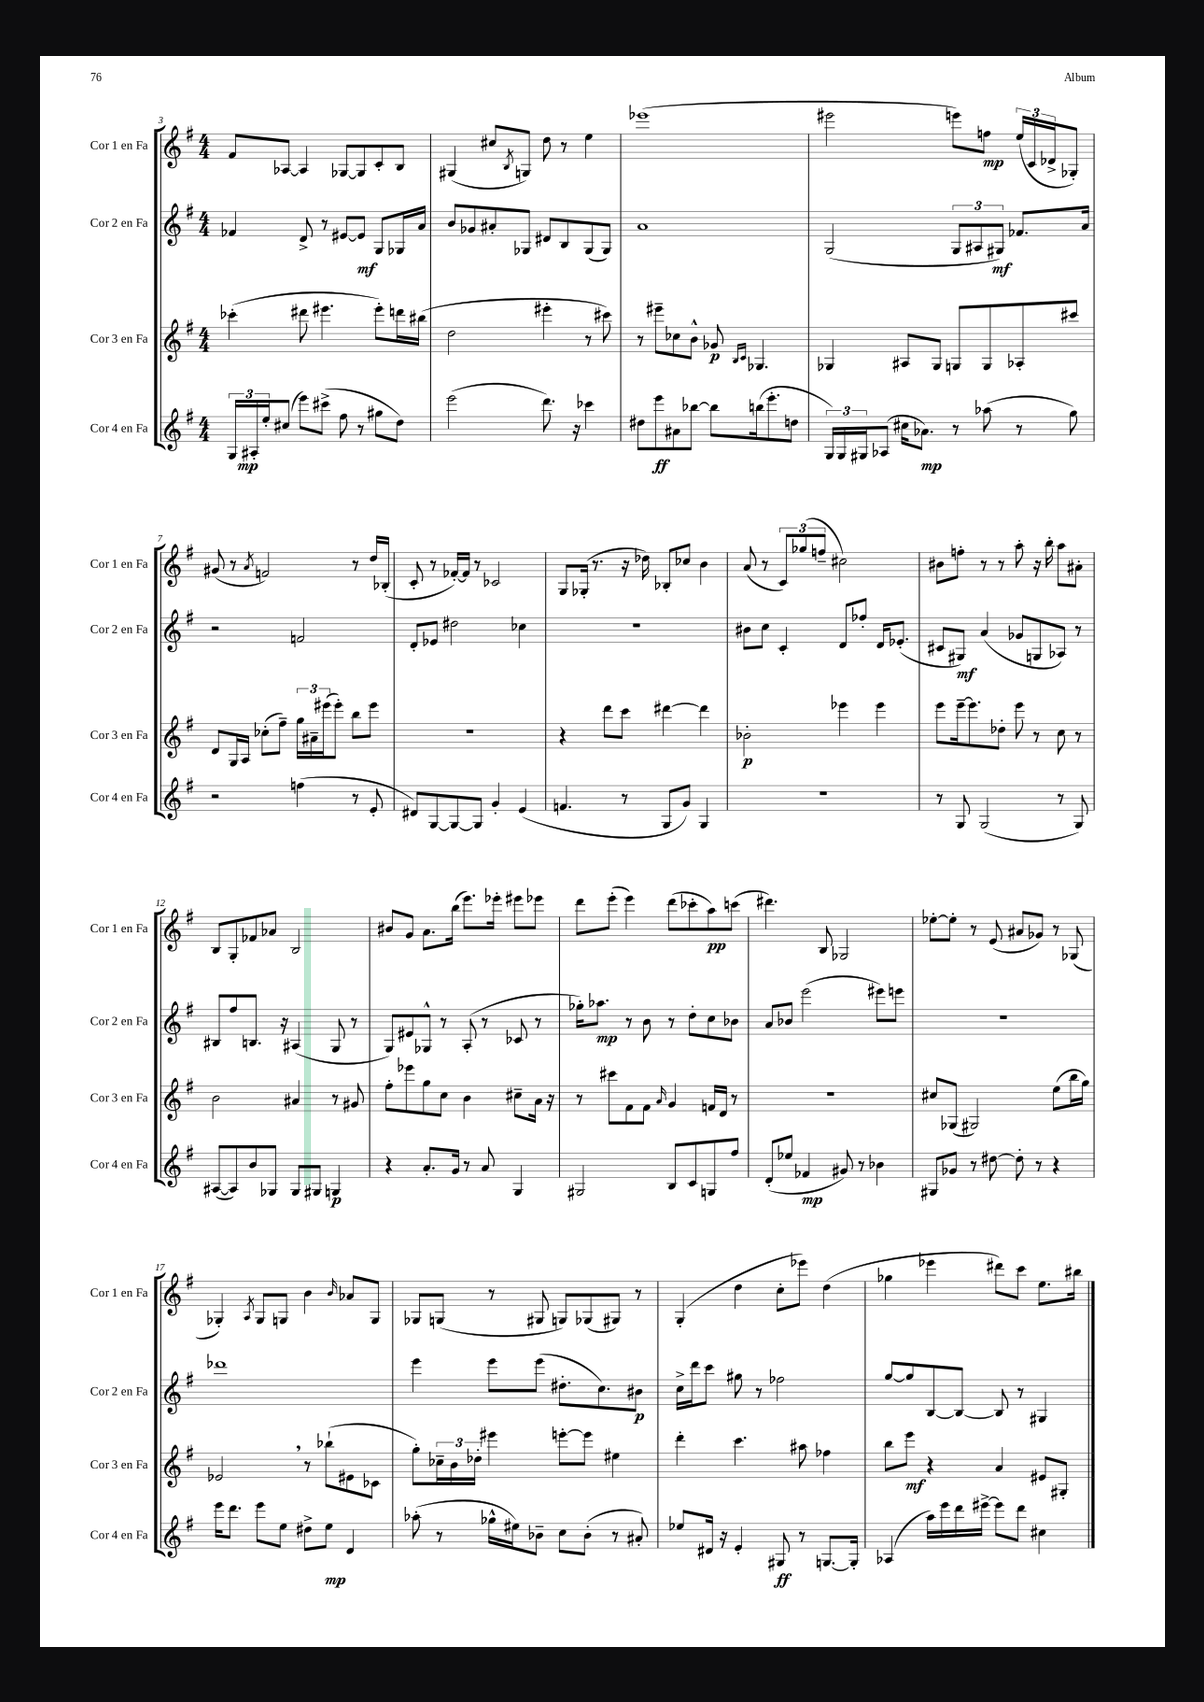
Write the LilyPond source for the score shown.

<<
\new StaffGroup <<
\new Staff = "s0" \with { instrumentName = "Cor 1 en Fa" shortInstrumentName = "Cor 1 en Fa" } {
    \clef treble \key g \major \numericTimeSignature \time 4/4
    fis'8 aes8~ aes4 ges8~ ges8 c'8-. b8 |
    gis4( cis''8 \acciaccatura { b8 } g8) d''8 r8 e''4 |
    ees'''1( |
    eis'''2 e'''8) f''8\mp \tuplet 3/2 { e''16( c'16 des'16-> } ges8-.) |
    gis'8( r8 \acciaccatura { a'8 } f'2) r8 d''16 bes16-.( |
    c'8-. r8 fes'16~-.) fes'16 r8 ces'2 |
    g8 ges16-.( r8. r16 des''16) bes8-. ces''8 b'4 |
    a'8( r8 \tuplet 3/2 { c'8) ges''8( f''8-- } cis''2) |
    bis'8 f''8-. r8 r8 a''8-. r16 b''16-. a''8 ais'8-. |
    b8 g8-. fes'8 aes'8 b2 |
    bis'8 g'8 a'8. b''16( e'''8.) ees'''16-. eis'''8 ees'''8 |
    d'''8 e'''8-.( e'''4) d'''8( ces'''8-. a''8\pp) c'''8( |
    dis'''4.) b8 ges2 |
    ees''8~-. ees''8-. r8 e'8( ais'8 ges'8) r8 ges8( |
    ges4-.) \acciaccatura { a8 } ges8 g8 b'4 \grace { b'16 } aes'8 g8 |
    ges8 g8( r8 gis8 g8) ges8( gis8) r8 |
    g4-.( d''4 c''8-. ees'''8) d''4( |
    ges''4 ees'''4 dis'''8) c'''8 e''8. bis''16 \bar "|." |
}
\new Staff = "s1" \with { instrumentName = "Cor 2 en Fa" shortInstrumentName = "Cor 2 en Fa" } {
    \clef treble \key g \major \numericTimeSignature \time 4/4
    fes'4 d'8-> r8 eis'8~ eis'8\mf g8 ges16 a'16 |
    b'8 ges'8 ais'8-. ges8 dis'8 b8 ges8( ges8) |
    a'1 |
    g2( \tuplet 3/2 { g8 ais8 gis8\mf) } fes'8. a'16 |
    r2 f'2 |
    d'8-. ees'8 dis''2 ces''4 |
    R1 |
    bis'8 c''8 c'4-. d'8 fes''8-. d'16 ees'8.-.( |
    cis'8 gis8\mf) a'4( ges'8 g8 aes8) r8 |
    bis8 fis''8 b8. r16 ais4( g8 r8 |
    g8) eis'8 ges8-^ r8 a8-.( r8 ces'8 r8 |
    ges''16-.) aes''8.\mp r8 b'8 r8 d''8-. c''8 bes'8 |
    a'8 bes'8 e'''2( eis'''8) e'''8 |
    R1 |
    des'''1 |
    e'''4 e'''8 e'''8( dis''8.-. c''8.) bis'8\p |
    c''16-> d'''16 c'''8 gis''8 r8 fes''2 |
    g''8~ g''8 b8~ b8~ b8 r8 gis4 \bar "|." |
}
\new Staff = "s2" \with { instrumentName = "Cor 3 en Fa" shortInstrumentName = "Cor 3 en Fa" } {
    \clef treble \key g \major \numericTimeSignature \time 4/4
    ces'''4-.( dis'''8 eis'''4. eis'''8-.) d'''16 bis''16( |
    d''2 eis'''4-. r8 cis'''8) |
    r8 eis'''8-- ces''8 b'8-^ ges'8\p \grace { b16 c'16 } ges4. |
    ges4 ais8 ges8 g8 g8 aes8-. cis'''8 |
    d'8 g16 a16 ces''8-.( fis''8--) \tuplet 3/2 { g''16 ais'16-- eis'''16( } eis'''8-.) b''8 eis'''8 |
    R1 |
    r4 d'''8 c'''8 dis'''4~ dis'''4 |
    bes'2-.\p ees'''4 ees'''4 |
    e'''8 e'''16~-- e'''8. des''8-. e'''8 r8 c''8 r8 |
    b'2 ais'4 r8 gis'8 |
    fis''8-. ees'''8 g''8 c''8 b'4 cis''8-- a'16 r16 |
    r8 cis'''8 fis'8 fis'8 \grace { a'16 } g'4 f'16 d'16 r8 |
    r1 |
    cis''8 ges8( gis2) e''8( b''16 g''16) |
    ees'2 \breathe r8 bes''8-!( eis'8 ces'8 |
    g''8-.) \tuplet 3/2 { ces''16-- b'16 des''16-. } eis'''4 e'''8~-. e'''8 eis''4 |
    d'''4-. c'''4. ais''8 fes''4 |
    b''8 e'''8\mf r4 a'4 eis'8 gis8-. \bar "|." |
}
\new Staff = "s3" \with { instrumentName = "Cor 4 en Fa" shortInstrumentName = "Cor 4 en Fa" } {
    \clef treble \key g \major \numericTimeSignature \time 4/4
    \tuplet 3/2 { g16 ais16-.\mp e''16-. } cis''8( e'''8) cis'''8->( fis''8 r8 gis''8 d''8) |
    e'''2( d'''8.) r16 ces'''4 |
    dis''8 e'''8\ff ais'8 bes''8~ bes''8 b''16( e'''8.-. d''8 |
    \tuplet 3/2 { g16) g16 gis16 } aes8( cis''16 aes'8.\mp) r8 aes''8( r8 g''8) |
    r2 f''4( r8 e'8-. |
    dis'8) g8~ g8~ g8 g'4-. e'4( |
    f'4. r8 g8 g'8) g4 |
    R1 |
    r8 g8 g2( r8 g8) |
    ais8~( ais8) b'8 ges8 ges8 gis8 g4\p |
    r4 a'8.-. g'16 r8 a'8 g4 |
    gis2 b8 c'8 g8 fis''8 |
    d'8-.( ees''8 fes'4\mp gis'8) r8 bes'4 |
    gis8 ges'8 r8 dis''8~ dis''8-. r8 r4 |
    e'''16 d'''8. e'''8 e''8 dis''8-> e''8\mp d'4 |
    aes''8-.( r8 ges''16-^ eis''16) bes'8-- c''8 bes'8-.( r8 ais'8-.) |
    ees''8 dis'16 r16 e'4-. gis8\ff r8 g8.~ g16-. |
    aes4( a''16) e'''16 d'''16 eis'''16~-> eis'''8 d'''8 cis''4 \bar "|." |
}
>>
>>
\layout { \context { \Score currentBarNumber = #3 } }
